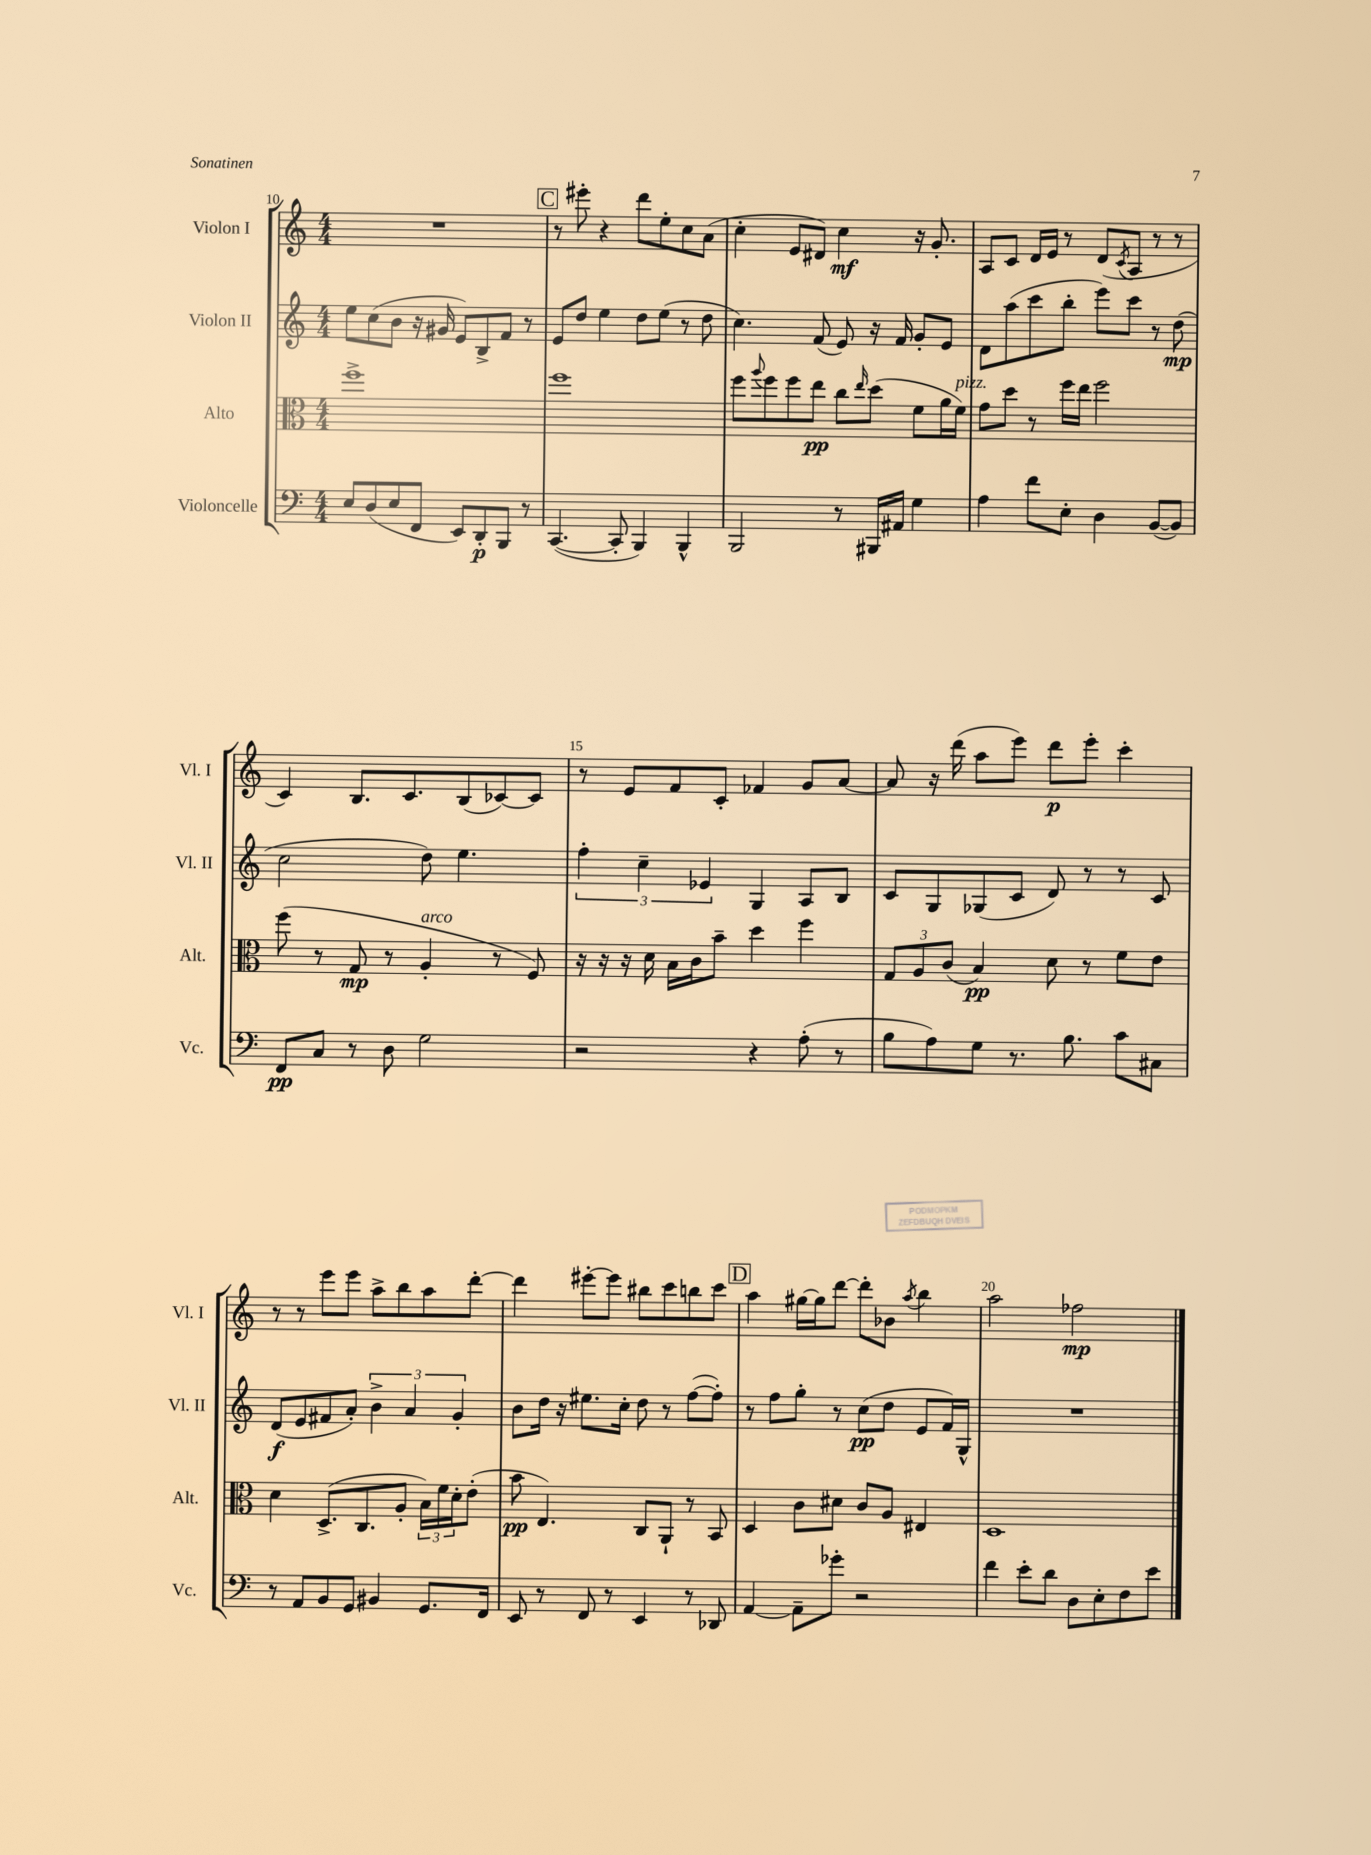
<<
\new StaffGroup <<
\new Staff = "s0" \with { instrumentName = "Violon I" shortInstrumentName = "Vl. I" } {
    \clef treble \key c \major \numericTimeSignature \time 4/4
    R1 |
    \mark \markup { \box "C" } r8 eis'''8-. r4 d'''8 e''8-. c''8 a'8( |
    c''4-. e'8 dis'8) c''4\mf r16 g'8.-. |
    a8 c'8 d'16 e'16 r8 d'8( \acciaccatura { c'8 } a8 r8 r8 |
    c'4) b8. c'8. b8( ces'8~) ces'8 |
    r8 e'8 f'8 c'8-. fes'4 g'8 a'8~ |
    a'8 r16 d'''16( a''8 e'''8) d'''8\p e'''8-. c'''4-. |
    r8 r8 e'''8 e'''8 a''8-> b''8 a''8 d'''8~-. |
    d'''4 eis'''8~-. eis'''8 bis''8 c'''8 b''8 c'''8 |
    \mark \markup { \box "D" } a''4 gis''16~ gis''16 d'''8~ d'''8-. bes'8 \acciaccatura { a''8 } b''4 |
    a''2 fes''2\mp \bar "|." |
}
\new Staff = "s1" \with { instrumentName = "Violon II" shortInstrumentName = "Vl. II" } {
    \clef treble \key c \major \numericTimeSignature \time 4/4
    e''8 c''8( b'8 r16 gis'16 e'8) b8-> f'8 r8 |
    \mark \markup { \box "C" } e'8 d''8 e''4 d''8 e''8( r8 d''8 |
    c''4.) f'8( e'8) r16 f'16 g'8-. e'8 |
    d'8 a''8( c'''8 b''8-. e'''8) c'''8 r8 d''8\mp( |
    c''2 d''8) e''4. |
    \tuplet 3/2 { f''4-. c''4-- ees'4 } g4 a8 b8 |
    c'8 g8 ges8( c'8 d'8) r8 r8 c'8 |
    d'8\f( e'8 fis'8 a'8-.) \tuplet 3/2 { b'4-> a'4 g'4-. } |
    b'8 d''16 r16 eis''8. c''16-. d''8 r8 f''8~( f''8-.) |
    \mark \markup { \box "D" } r8 f''8 g''8-. r8 c''8\pp( d''8 e'8 f'16) g16-^ |
    R1 \bar "|." |
}
\new Staff = "s2" \with { instrumentName = "Alto" shortInstrumentName = "Alt." } {
    \clef alto \key c \major \numericTimeSignature \time 4/4
    f''1-> |
    \mark \markup { \box "C" } f''1 |
    f''8 \appoggiatura { a''8 } f''8 f''8 e''8\pp c''8 \grace { e''16 } d''8( f'8 a'16 f'16^\markup { \italic "pizz." }) |
    g'8 d''8 r8 f''16 e''16 f''2 |
    f''8( r8 g8\mp r8 a4-.^\markup { \italic "arco" } r8 f8) |
    r16 r16 r16 d'16 b16 c'16 b'8-- d''4 f''4 |
    \tuplet 3/2 { g8 a8 c'8( } b4\pp) d'8 r8 f'8 e'8 |
    d'4 d8.->( c8. a8-. \tuplet 3/2 { b16) f'16 d'16-. } e'8-.( |
    b'8\pp e4.) c8 a,8-! r8 b,8 |
    \mark \markup { \box "D" } d4 c'8 dis'8 c'8 a8 eis4 |
    d1 \bar "|." |
}
\new Staff = "s3" \with { instrumentName = "Violoncelle" shortInstrumentName = "Vc." } {
    \clef bass \key c \major \numericTimeSignature \time 4/4
    e8 d8( e8 f,8 e,8) d,8-.\p b,,8 r8 |
    \mark \markup { \box "C" } c,4.~( c,8-. b,,4) b,,4-^ |
    b,,2 r8 bis,,16 ais,16 g4 |
    a4 f'8 e8-. d4 b,8~( b,8) |
    f,8\pp c8 r8 d8 g2 |
    r2 r4 a8-.( r8 |
    b8 a8) g8 r8. b8. c'8 cis8 |
    r8 a,8 b,8 g,8 bis,4 g,8. f,16 |
    e,8 r8 f,8 r8 e,4 r8 des,8 |
    \mark \markup { \box "D" } a,4~ a,8-- ges'8-. r2 |
    f'4 e'8-. d'8 d8 e8-. f8 e'8 \bar "|." |
}
>>
>>
\layout { \context { \Score currentBarNumber = #10 \override BarNumber.break-visibility = ##(#f #t #t) barNumberVisibility = #(every-nth-bar-number-visible 5) } }
